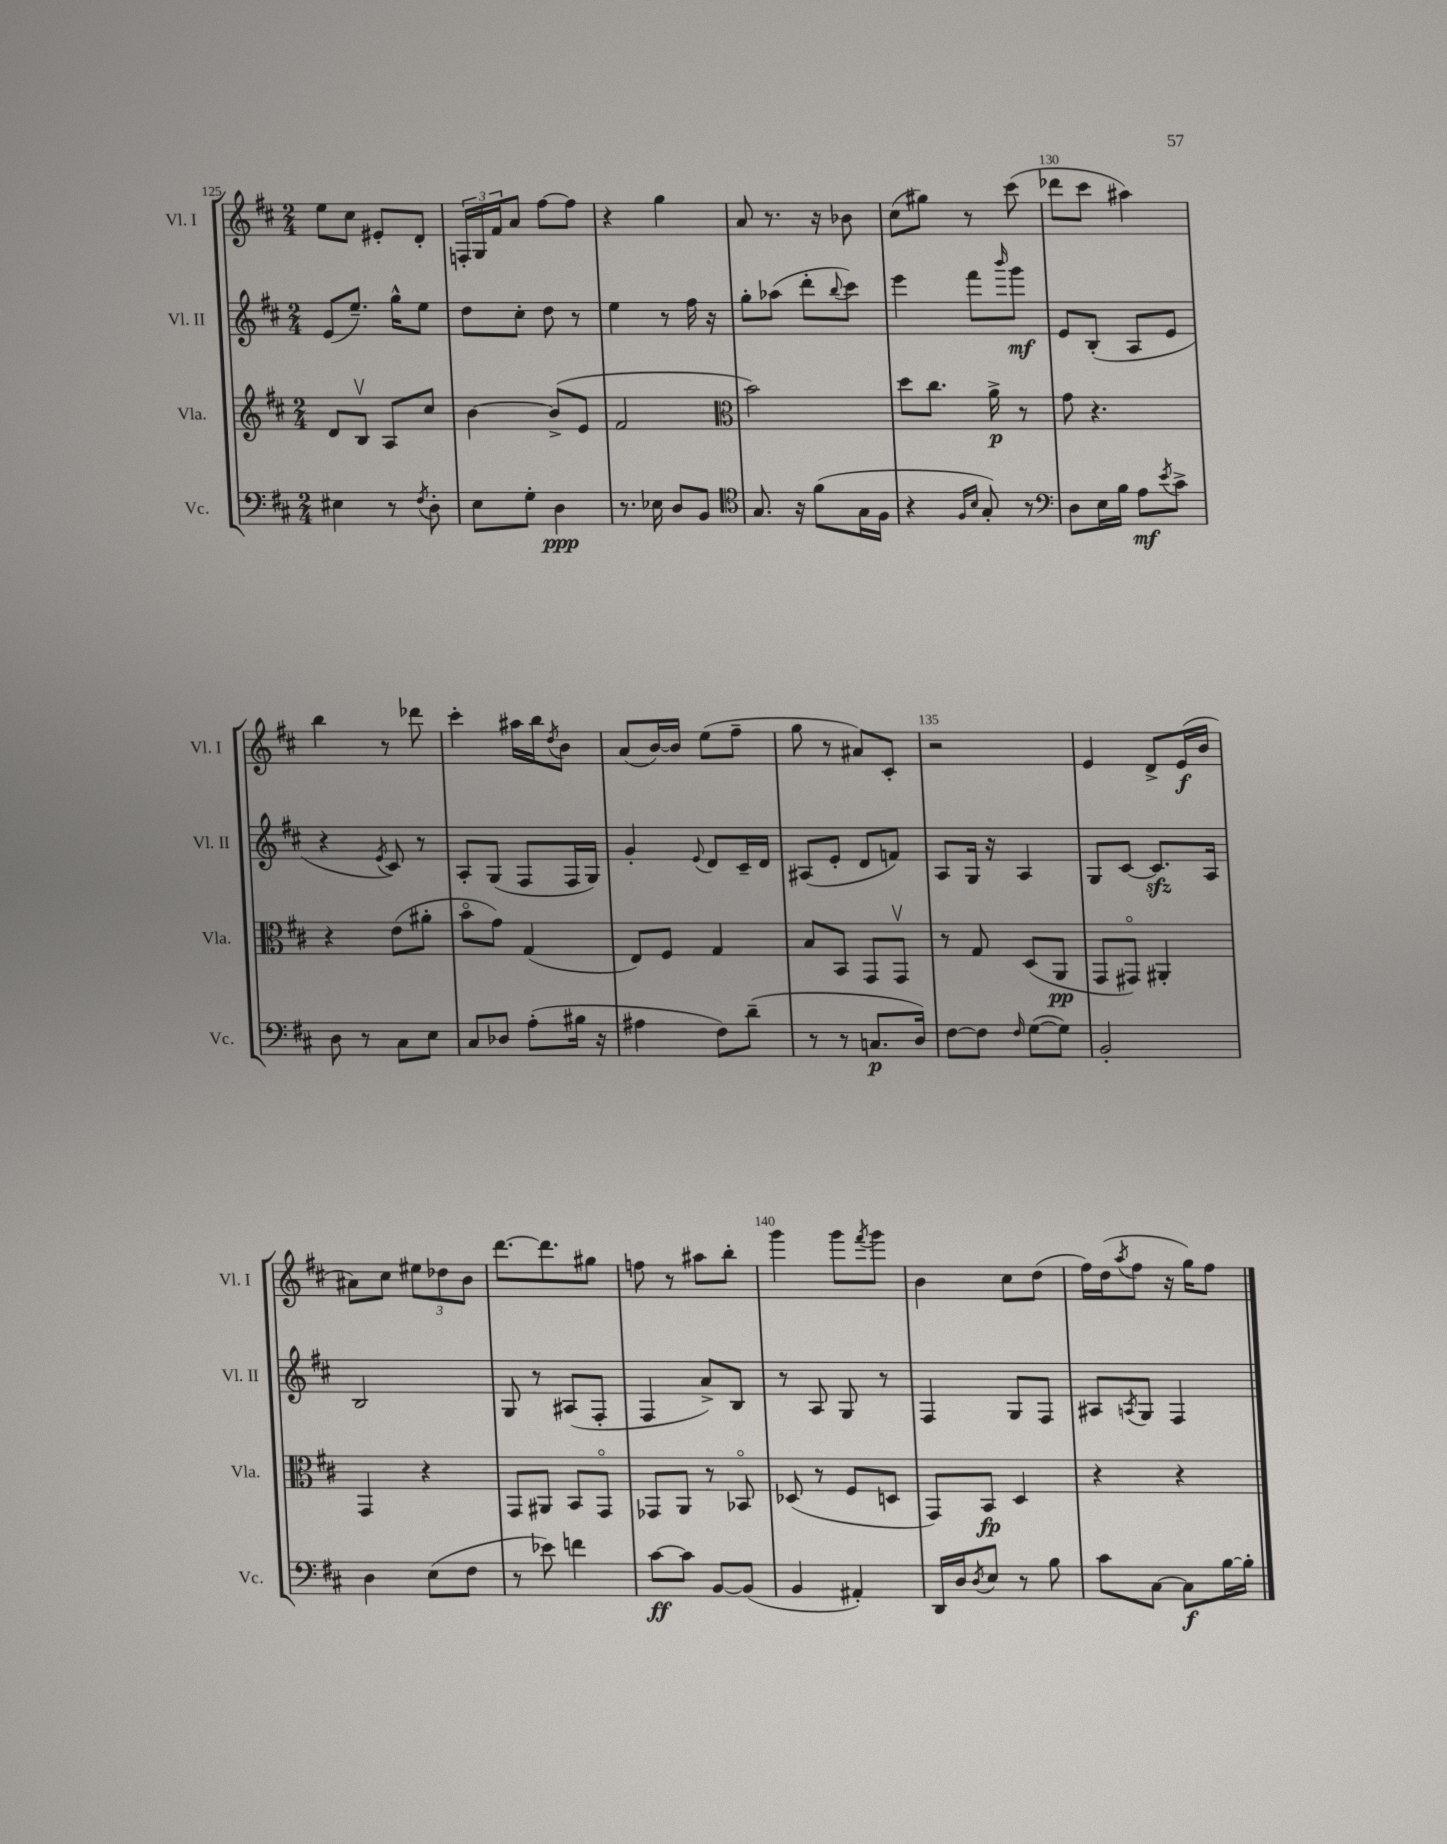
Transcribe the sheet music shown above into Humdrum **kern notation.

**kern	**dynam	**kern	**dynam	**kern	**dynam	**kern	**dynam
*part4	*part4	*part3	*part3	*part2	*part2	*part1	*part1
*staff4	*staff4	*staff3	*staff3	*staff2	*staff2	*staff1	*staff1
*I"Vc.	*	*I"Vla.	*	*I"Vl. II	*	*I"Vl. I	*
*I'Vc.	*	*I'Vla.	*	*I'Vl. II	*	*I'Vl. I	*
*clefF4	*	*clefG2	*	*clefG2	*	*clefG2	*
*k[f#c#]	*	*k[f#c#]	*	*k[f#c#]	*	*k[f#c#]	*
*M2/4	*	*M2/4	*	*M2/4	*	*M2/4	*
=125	=125	=125	=125	=125	=125	=125	=125
4E#X\	.	8d/L	.	(8e/L	.	8ee\L	.
.	.	8Bv/J	.	8.ee~/J)	.	8cc#\J	.
8r	.	8A/L	.	.	.	8e#X'/L	.
.	.	.	.	16gg^^\KL	.	.	.
8qF#/	.	.	.	.	.	.	.
8D'\	.	8cc#/J	.	8ee\J	.	8d'/J	.
=126	=126	=126	=126	=126	=126	=126	=126
8E\L	.	[4b\	.	8dd\L	.	24Fn'/LL	.
.	.	.	.	.	.	24G/	.
.	.	.	.	.	.	24f#/J	.
8G'\J	.	.	.	8cc#'\J	.	8a/J	.
4D\	ppp	(8b^/L]	.	8dd\	.	[8ff#\L	.
.	.	8e/J	.	8r	.	8ff#\J]	.
=127	=127	=127	=127	=127	=127	=127	=127
8.r	.	2f#/	.	4ee\	.	4r	.
16E-X\	.	.	.	.	.	.	.
8D/L	.	.	.	8r	.	4gg\	.
8BB/J	.	.	.	16ff#\	.	.	.
.	.	.	.	16r	.	.	.
=128	=128	=128	=128	=128	=128	=128	=128
*clefC4	*	*clefC3	*	*	*	*	*
8.G/	.	2b\)	.	8gg'\L	.	8a/	.
.	.	.	.	(8aa-X\J	.	8.r	.
16r	.	.	.	.	.	.	.
(8f#\L	.	.	.	8ddd'\L	.	.	.
.	.	.	.	.	.	16r	.
.	.	.	.	8qqbb/	.	.	.
16G\L	.	.	.	8ccc#\J)	.	8b-X\	.
16F#\JJ	.	.	.	.	.	.	.
=129	=129	=129	=129	=129	=129	=129	=129
4r	.	8dd\L	.	4eee\	.	(8cc#\L	.
.	.	8.cc#\J	.	.	.	8gg#X\J)	.
16qqF#/LL	.	.	.	.	.	.	.
16qqB/JJ	.	.	.	.	.	.	.
8G'/)	.	.	.	8fff#\L	.	8r	.
.	.	16a^\	p	.	.	.	.
.	.	.	.	16qqbbb/	.	.	.
8r	.	8r	.	8ggg\J	mf	(8ccc#\	.
=130	=130	=130	=130	=130	=130	=130	=130
*clefF4	*	*	*	*	*	*	*
8D\L	.	8g\	.	8e/L	.	8ddd-X\L	.
16E\L	.	4.r	.	(8B'/J	.	8ccc#\J	.
16B\JJ	.	.	.	.	.	.	.
8A\L	mf	.	.	8A/L	.	4aa#X\)	.
8qe/	.	.	.	.	.	.	.
8c#^\J	.	.	.	8e/J	.	.	.
!!LO:LB:g=z
=131	=131	=131	=131	=131	=131	=131	=131
8D\	.	4r	.	4r	.	4bb\	.
8r	.	.	.	.	.	.	.
.	.	.	.	8qe/	.	.	.
8C#\L	.	(8e\L	.	8c#/)	.	8r	.
8E\J	.	8a#X'\J	.	8r	.	8ddd-X\	.
=132	=132	=132	=132	=132	=132	=132	=132
8C#/L	.	8b\L	.	8A'/L	.	4ccc#'\	.
8D-X/J	.	8g\J)	.	(8G/J	.	.	.
(8A'\L	.	(4G/	.	8F#/L	.	16aa#X\LL	.
.	.	.	.	.	.	16bb\J	.
.	.	.	.	.	.	8qdd/	.
16B#X\Jk	.	.	.	16F#/L	.	8b\J	.
16r	.	.	.	16G/JJ)	.	.	.
=133	=133	=133	=133	=133	=133	=133	=133
4A#X\	.	8E/L)	.	4g'/	.	(8a/L	.
.	.	8F#/J	.	.	.	[16b/L)	.
.	.	.	.	.	.	16b/JJ]	.
.	.	.	.	8qqe/	.	.	.
8F#\L)	.	4G/	.	8d/L	.	(8ee\L	.
(8d~\J	.	.	.	16c#~/L	.	8ff#~\J	.
.	.	.	.	16d/JJ	.	.	.
=134	=134	=134	=134	=134	=134	=134	=134
8r	.	8B/L	.	(8A#X/L	.	8gg\	.
8r	.	8BB/J	.	8e'/J	.	8r	.
8.Cn/L	p	8GG/L	.	8d/L	.	8a#X/L)	.
.	.	8GGv/J	.	8fn/J)	.	8c#'/J	.
16D/Jk)	.	.	.	.	.	.	.
=135	=135	=135	=135	=135	=135	=135	=135
[8F#\L	.	8r	.	8A/L	.	2r	.
8F#\J]	.	8G/	.	16G/Jk	.	.	.
.	.	.	.	16r	.	.	.
16qqF#/	.	.	.	.	.	.	.
([8G\L	.	(8D/L	.	4A/	.	.	.
8G\J])	.	8AA/J	pp	.	.	.	.
=136	=136	=136	=136	=136	=136	=136	=136
2BB'/	.	8GG/L	.	8G/L	.	4e/	.
.	.	8GG#X/J)	.	[8c#/J	.	.	.
.	.	4AA#X'/	.	8.c#zz/L]	.	8d^/L	.
.	.	.	.	.	.	(16e/L	f
.	.	.	.	16A/Jk	.	16b/JJ	.
!!LO:LB:g=z
=137	=137	=137	=137	=137	=137	=137	=137
4D\	.	4GG/	.	2B/	.	8a#X\L)	.
.	.	.	.	.	.	8cc#\J	.
(8E\L	.	4r	.	.	.	12ee#X\L	.
.	.	.	.	.	.	12dd-X\	.
8F#\J	.	.	.	.	.	.	.
.	.	.	.	.	.	12b\J	.
=138	=138	=138	=138	=138	=138	=138	=138
8r	.	8GG/L	.	8G/	.	[8.ddd\L	.
8e-X\)	.	8AA#X/J	.	8r	.	.	.
.	.	.	.	.	.	8.ddd\]	.
4fn\	.	8BB/L	.	(8A#X/L	.	.	.
.	.	8GG/J	.	8F#'/J	.	8gg#X\J	.
=139	=139	=139	=139	=139	=139	=139	=139
[8c#\L	ff	8GG-X/L	.	4F#/	.	8ffn\	.
8c#\J]	.	8AA/J	.	.	.	8r	.
[8BB/L	.	8r	.	8a^/L)	.	8aa#X\L	.
(8BB/J]	.	8BB-X/	.	8B/J	.	8bb'\J	.
=140	=140	=140	=140	=140	=140	=140	=140
4BB/	.	(8D-X/	.	8r	.	4ggg\	.
.	.	8r	.	8A/	.	.	.
4AA#X'/)	.	8F#/L	.	8G/	.	8ggg\L	.
.	.	.	.	.	.	8qfff#/	.
.	.	8Dn/J	.	8r	.	8ggg\J	.
=141	=141	=141	=141	=141	=141	=141	=141
16DD/LL	.	8GG/L)	.	4F#/	.	4b\	.
16D/J	.	.	.	.	.	.	.
8qD/	.	.	.	.	.	.	.
8E/J	.	8BB/J	fp	.	.	.	.
8r	.	4D/	.	8G/L	.	8cc#\L	.
8B\	.	.	.	8F#/J	.	(8dd\J	.
=142	=142	=142	=142	=142	=142	=142	=142
8c#\L	.	4r	.	8A#X/L	.	16ff#\LL)	.
.	.	.	.	.	.	(16dd\J	.
.	.	.	.	8qAn/	.	8qaa/	.
[8C#\J	.	.	.	8G/J	.	8ff#\J	.
8C#\L]	f	4r	.	4F#/	.	16r	.
.	.	.	.	.	.	16gg\KL)	.
[16B\L	.	.	.	.	.	8ff#\J	.
16B'\JJ]	.	.	.	.	.	.	.
==	==	==	==	==	==	==	==
*-	*-	*-	*-	*-	*-	*-	*-
